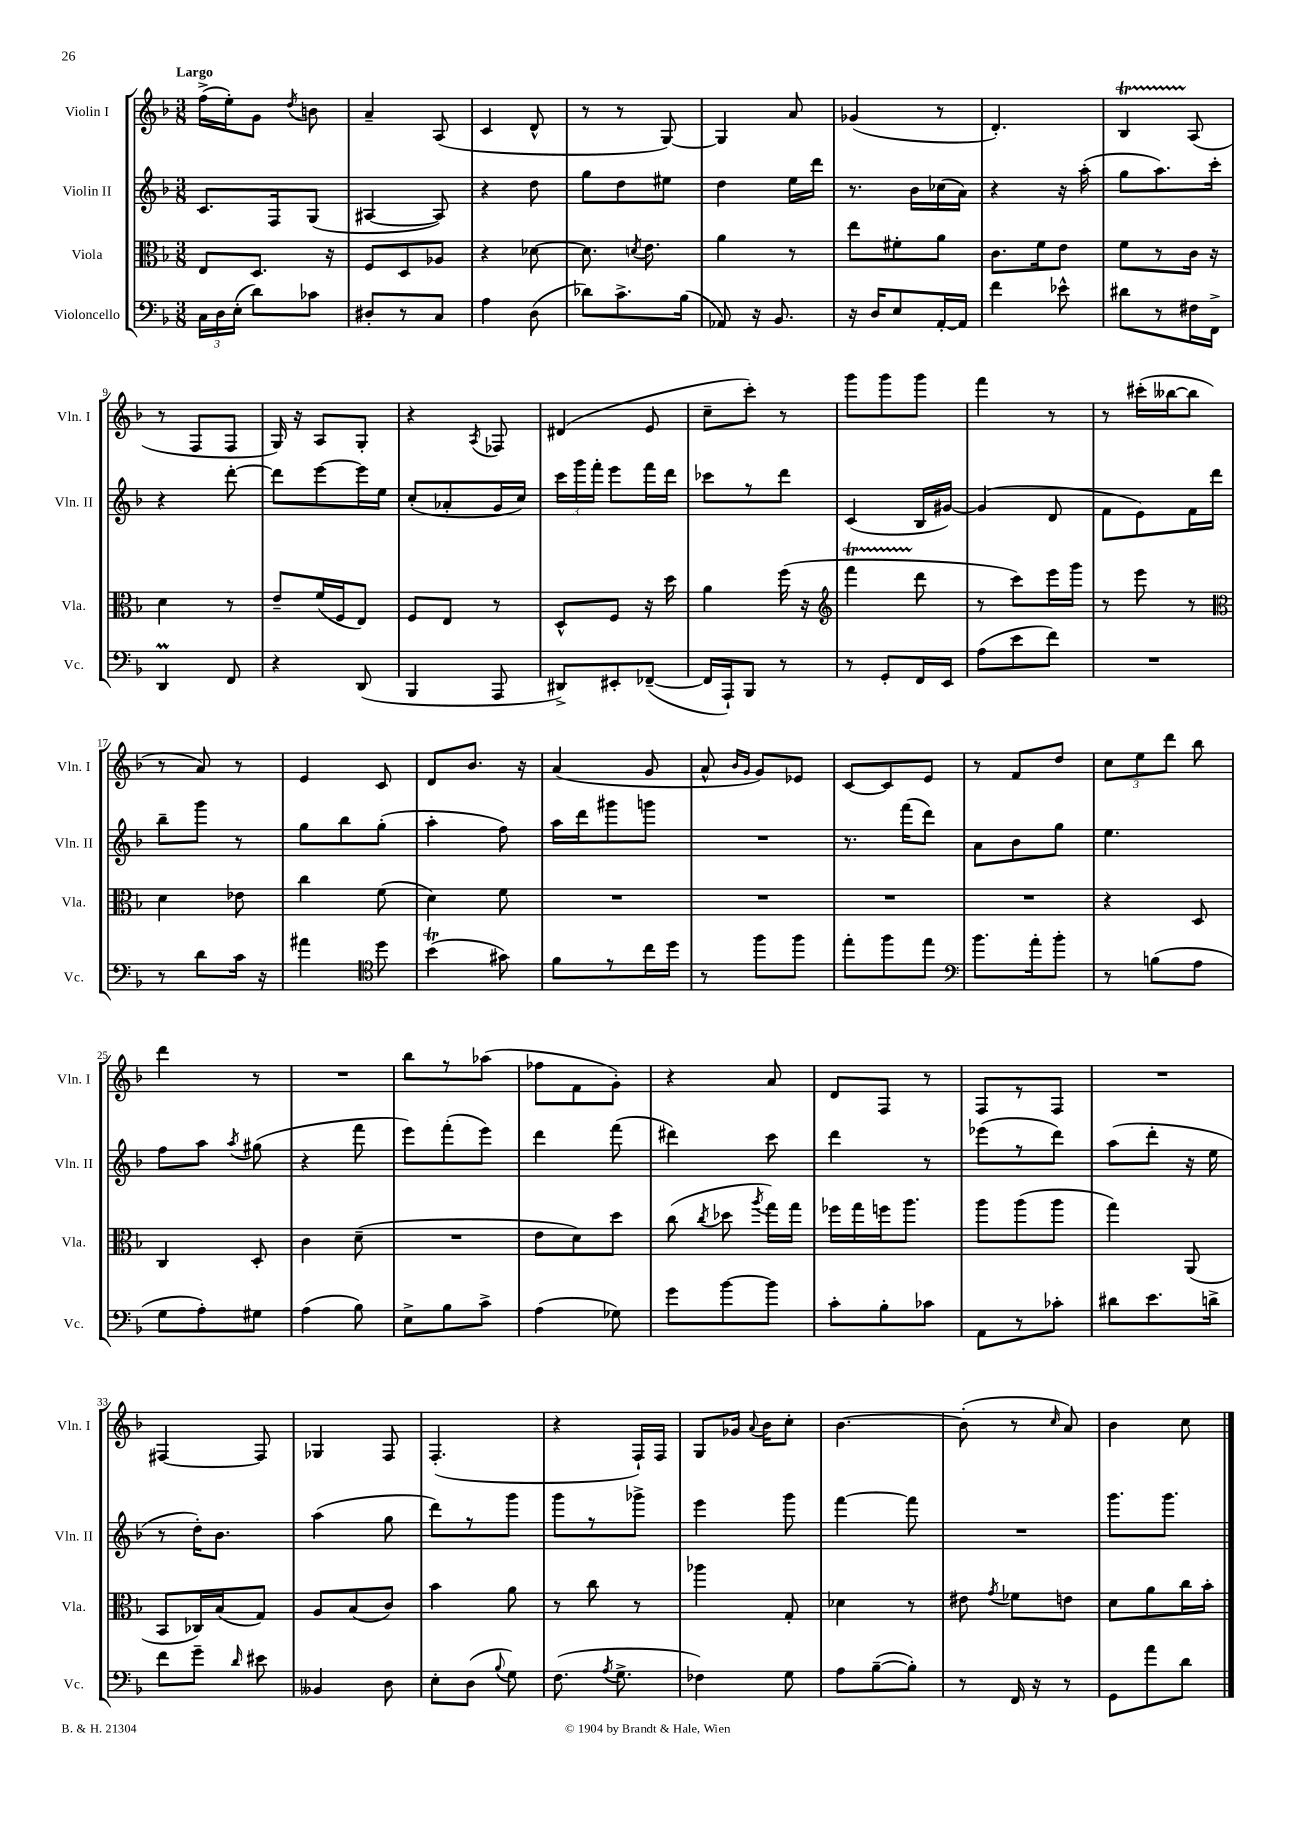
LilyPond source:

<<
\new StaffGroup <<
\new Staff = "s0" \with { instrumentName = "Violin I" shortInstrumentName = "Vln. I" } {
    \clef treble \key f \major \numericTimeSignature \time 3/8 \tempo "Largo"
    \autoBeamOff f''16[->( e''16-.) g'8] \acciaccatura { d''8 } b'8 |
    a'4-- a8( |
    c'4 d'8-^ |
    r8 r8 g8~) |
    g4 a'8 |
    ges'4( r8 |
    d'4.-.) |
    bes4\startTrillSpan a8\stopTrillSpan( |
    r8 f8[ f8] |
    g16) r16 a8[ g8]-. |
    r4 \acciaccatura { a8 } fes8 |
    dis'4( e'8 |
    c''8[-- c'''8]-.) r8 |
    g'''8[ g'''8 g'''8] |
    f'''4 r8 |
    r8 cis'''16[-.( beses''16~ beses''8] |
    r8 a'8) r8 |
    e'4 c'8 |
    d'8[ bes'8.] r16 |
    a'4( g'8 |
    a'8-^ \grace { bes'16[ g'16] } g'8[) ees'8] |
    c'8[~ c'8 e'8] |
    r8 f'8[ d''8] |
    \tuplet 3/2 { c''8[ e''8 d'''8] } bes''8 |
    d'''4 r8 |
    R4. |
    bes''8[ r8 aes''8]( |
    fes''8[ f'8 g'8]-.) |
    r4 a'8 |
    d'8[ f8] r8 |
    f8[ r8 f8] |
    R4. |
    fis4~ fis8 |
    ges4 f8 |
    f4.-.( |
    r4 f16[-!) f16] |
    g8[ ges'16] \appoggiatura { a'8 } bes'16[ c''8]-. |
    bes'4.~ |
    bes'8-.( r8 \grace { c''16 } a'8) |
    bes'4 c''8 \bar "|." |
}
\new Staff = "s1" \with { instrumentName = "Violin II" shortInstrumentName = "Vln. II" } {
    \clef treble \key f \major \numericTimeSignature \time 3/8
    \autoBeamOff c'8.[ f16 g8]( |
    ais4~ ais8) |
    r4 d''8 |
    g''8[ d''8 eis''8] |
    d''4 e''16[ d'''16] |
    r8. bes'16[ ces''16( a'16]) |
    r4 r16 a''16-.( |
    g''8[ a''8.) c'''16]-. |
    r4 d'''8~-. |
    d'''8[ e'''8~ e'''16 e''16] |
    c''8[-.( aes'8-. g'16 c''16]) |
    \tuplet 3/2 { c'''16[ g'''16 f'''16]-. } e'''8[ f'''16 d'''16] |
    ces'''8[ r8 d'''8] |
    c'4( bes16[ gis'16]~) |
    gis'4( d'8 |
    f'8[ e'8) f'16 d'''16] |
    bes''8[-- g'''8] r8 |
    g''8[ bes''8 g''8]-.( |
    a''4-. f''8) |
    a''16[ d'''16 gis'''8 g'''8] |
    R4. |
    r8. f'''16[( d'''8]) |
    a'8[ bes'8 g''8] |
    e''4. |
    f''8[ a''8] \acciaccatura { a''8 } gis''8( |
    r4 f'''8 |
    e'''8[) f'''8-.( e'''8]) |
    d'''4 f'''8( |
    dis'''4) c'''8 |
    d'''4 r8 |
    ees'''8[( r8 d'''8]) |
    a''8[( d'''8]-. r16 e''16 |
    r8 d''16[-.) bes'8.] |
    a''4( g''8 |
    d'''8[) r8 g'''8] |
    g'''8[ r8 ges'''8]-> |
    e'''4 g'''8 |
    f'''4~ f'''8 |
    R4. |
    g'''8.[ g'''8.] \bar "|." |
}
\new Staff = "s2" \with { instrumentName = "Viola" shortInstrumentName = "Vla." } {
    \clef alto \key f \major \numericTimeSignature \time 3/8
    \autoBeamOff e8[ d8.] r16 |
    f8[ d8 aes8] |
    r4 des'8~ |
    des'8. \acciaccatura { d'8 } e'8. |
    a'4 r8 |
    e''8[ fis'8-. a'8] |
    c'8.[ f'16 e'8] |
    f'8[ r8 c'16] r16 |
    d'4 r8 |
    e'8[-- f'16( f16 e8]) |
    f8[ e8] r8 |
    d8[-^ f8] r16 d''16 |
    a'4 f''16( r16 |
    \clef treble f'''4\startTrillSpan d'''8\stopTrillSpan |
    r8 c'''8[) e'''16 g'''16] |
    r8 e'''8 r8 |
    \clef alto d'4 ees'8 |
    c''4 f'8( |
    d'4) f'8 |
    R4. |
    R4. |
    R4. |
    R4. |
    r4 d8 |
    c4 d8-. |
    c'4 d'8--( |
    R4. |
    e'8[ d'8) d''8] |
    c''8( \acciaccatura { c''8 } des''8 \acciaccatura { a''8 } g''16[) g''16] |
    fes''16[ g''16 f''16 a''8.] |
    a''8[ a''8( a''8] |
    g''4) a,8( |
    bes,8[ ces16) bes16( g8]) |
    a8[ bes8( c'8]) |
    bes'4 a'8 |
    r8 c''8 r8 |
    aes''4 g8-. |
    des'4 r8 |
    eis'8 \acciaccatura { g'8 } fes'8[ e'8] |
    d'8[ a'8 c''16 bes'16]-. \bar "|." |
}
\new Staff = "s3" \with { instrumentName = "Violoncello" shortInstrumentName = "Vc." } {
    \clef bass \key f \major \numericTimeSignature \time 3/8
    \autoBeamOff \tuplet 3/2 { c16[ d16 e16]-.( } d'8[) ces'8] |
    dis8[-. r8 c8] |
    a4 d8( |
    des'8[) c'8.-> bes16]( |
    aes,8) r16 bes,8. |
    r16 d16[ e8 a,16~-. a,16] |
    f'4 ees'8-^ |
    dis'8[ r8 fis16 f,16]-> |
    d,4\prall f,8 |
    r4 d,8( |
    bes,,4 a,,8 |
    dis,8[->) eis,8-. fes,8]~--( |
    fes,16[ a,,16-!) bes,,8] r8 |
    r8 g,8[-. f,16 e,16] |
    a8[( e'8 f'8]) |
    R4. |
    r8 d'8[ c'16] r16 |
    ais'4 \clef tenor d''8 |
    bes'4\trill( gis'8) |
    f'8[ r8 c''16 d''16] |
    r8 f''8[ f''8] |
    e''8[-. f''8 e''8] |
    \clef bass bes'8.[ a'16-. bes'8]-. |
    r8 b8[( a8] |
    g8[ a8-.) gis8] |
    a4( bes8) |
    e8[-> bes8 c'8]-> |
    a4( ges8) |
    g'8[ bes'8~ bes'8] |
    c'8[-. bes8-. ces'8] |
    a,8[ r8 ces'8]-. |
    dis'8[ e'8. d'16]-> |
    f'8[ g'8]-- \grace { d'16 } eis'8 |
    beses,4 d8 |
    e8[-. d8]( \appoggiatura { bes8 } g8) |
    f8.( \acciaccatura { a8 } g8.-> |
    fes4) g8 |
    a8[ bes8~--( bes8]-.) |
    r8 f,16 r16 r8 |
    g,8[ a'8 d'8] \bar "|." |
}
>>
>>
